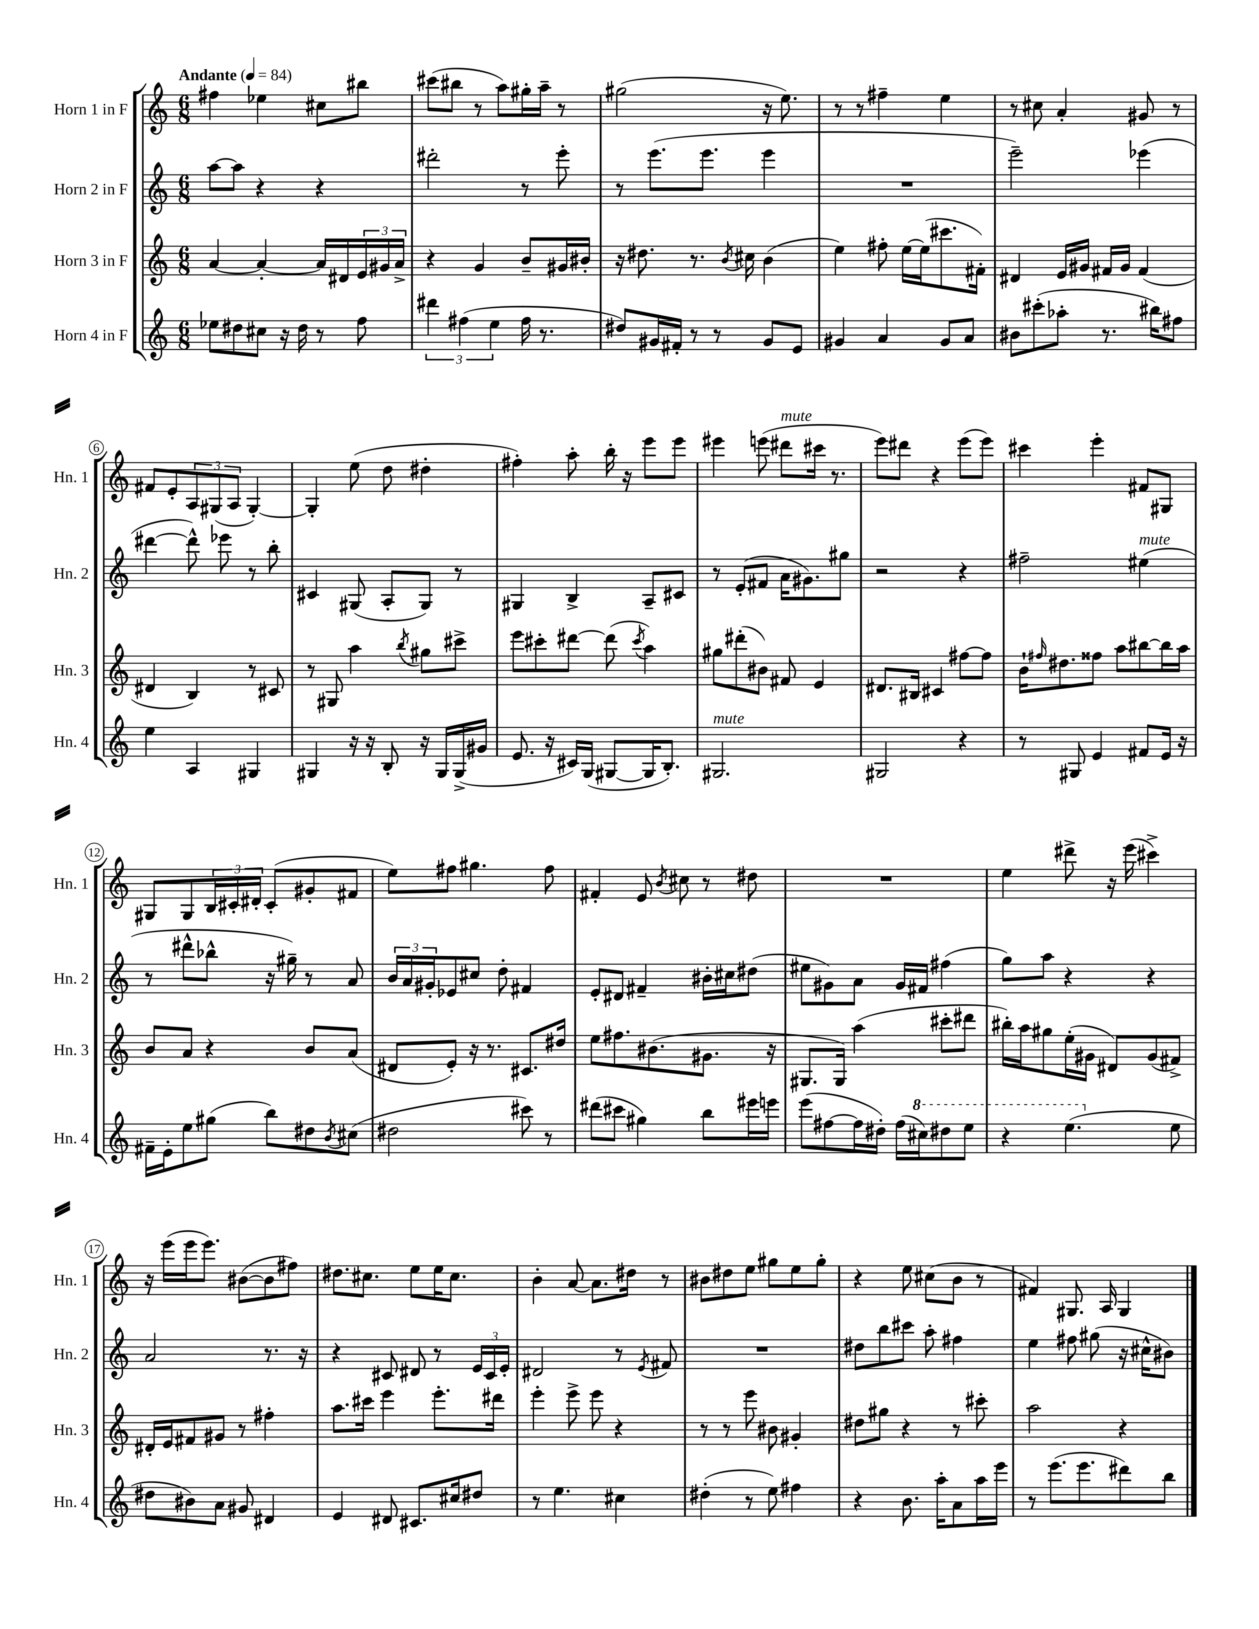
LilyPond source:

<<
\new StaffGroup <<
\new Staff = "s0" \with { instrumentName = "Horn 1 in F" shortInstrumentName = "Hn. 1" } {
    \clef treble \key c \major \numericTimeSignature \time 6/8 \tempo "Andante" 4 = 84
    fis''4 ees''4 cis''8 bis''8 |
    cis'''8( bis''8 r8 a''8) gis''16-. a''16-- r8 |
    gis''2( r16 e''8.) |
    r8 r8 fis''4-- e''4 |
    r8 cis''8 a'4-. gis'8 r8 |
    fis'8 e'8-. \tuplet 3/2 { a8 gis8( a8 } gis4~-.) |
    gis4-. e''8( d''8 dis''4-. |
    fis''4-.) a''8-. b''16-. r16 e'''8 e'''8 |
    eis'''4 e'''8( dis'''8^\markup { \italic "mute" } cis'''16 r8. |
    e'''8) dis'''8 r4 e'''8( e'''8) |
    cis'''4 e'''4-. fis'8 gis8 |
    gis8 gis8 \tuplet 3/2 { b16 cis'16-. dis'16-. } cis'8-.( gis'8-. fis'8 |
    e''8) fis''8 gis''4. fis''8 |
    fis'4-. e'8 \acciaccatura { b'8 } cis''8 r8 dis''8 |
    R2. |
    e''4 dis'''8-> r16 e'''16( cis'''4->) |
    r16 e'''16( e'''16 e'''8.) bis'8~( bis'8 fis''8) |
    dis''8. cis''8. e''8 e''16 cis''8. |
    b'4-. a'8~ a'8. dis''16 r8 |
    bis'8 dis''8 e''8 gis''8 e''8 gis''8-. |
    r4 e''8 cis''8( b'8 r8 |
    fis'4) gis8. a16 gis4 \bar "|." |
}
\new Staff = "s1" \with { instrumentName = "Horn 2 in F" shortInstrumentName = "Hn. 2" } {
    \clef treble \key c \major \numericTimeSignature \time 6/8
    a''8~ a''8 r4 r4 |
    dis'''2-. r8 e'''8-. |
    r8 e'''8.( e'''8. e'''4 |
    R2. |
    e'''2--) ees'''4( |
    dis'''4~ dis'''8-^) ees'''8 r8 b''8-. |
    cis'4 gis8( a8-. gis8) r8 |
    gis4 b4-> a8-- cis'8 |
    r8 e'8-.( fis'8 a'16 gis'8.) gis''8 |
    r2 r4 |
    fis''2-- eis''4^\markup { \italic "mute" }( |
    r8 dis'''8-^ bes''8-^ r16 gis''16--) r8 a'8 |
    \tuplet 3/2 { b'16 a'16 gis'16-. } ees'8 cis''8 d''8-. fis'4 |
    e'8-. dis'8 fis'4-- bis'16-. cis''16 dis''8( |
    eis''8 gis'8) a'8 gis'16 fis'16 fis''4( |
    g''8) a''8 r4 r4 |
    a'2 r8. r16 |
    r4 cis'8 dis'8 r8 \tuplet 3/2 { e'16 cis'16 e'16-. } |
    dis'2 r8 \acciaccatura { e'8 } fis'8 |
    R2. |
    dis''8 b''8 cis'''8 a''8-. fis''4 |
    e''4 fis''8 gis''8( r16 cis''16-^ bis'8) \bar "|." |
}
\new Staff = "s2" \with { instrumentName = "Horn 3 in F" shortInstrumentName = "Hn. 3" } {
    \clef treble \key c \major \numericTimeSignature \time 6/8
    a'4~ a'4~-. a'16 dis'16 \tuplet 3/2 { e'16 gis'16 a'16-> } |
    r4 g'4 b'8-- gis'16 bis'16-. |
    r16 dis''8. r8. \acciaccatura { b'8 } cis''16 b'4( |
    e''4) fis''8-. e''16~ e''16( cis'''8. fis'16-.) |
    dis'4 e'16 gis'16 fis'16 gis'16 fis'4( |
    dis'4 b4) r8 cis'8 |
    r8 gis8 a''4 \acciaccatura { b''8 } gis''8 cis'''8-> |
    e'''8 cis'''8-. dis'''8~ dis'''8( \acciaccatura { cis'''8 } a''4) |
    gis''8 dis'''8-.( bis'8) fis'8 e'4 |
    dis'8. bis16 cis'4 fis''8~ fis''8 |
    b'16-! \grace { fis''16 } dis''8. fisis''8 a''8 bis''8~ bis''16 a''16 |
    b'8 a'8 r4 b'8 a'8( |
    dis'8 e'8-.) r16 r8. cis'8. dis''16 |
    e''8 fis''8. bis'8.( gis'8. r16 |
    gis8. gis16) a''4( cis'''8-. dis'''8 |
    bis''16-.) a''16 gis''8 e''16-.( gis'16 dis'8) gis'8( fis'8->) |
    dis'16-. e'16 fis'8 gis'8 r8 fis''4-. |
    a''8. cis'''16 e'''4 e'''8.-. dis'''16 |
    e'''4-. e'''8-> e'''8 r4 |
    r8 r8 e'''8 bis'8 gis'4-. |
    dis''8 gis''8 r4 r8 cis'''8-. |
    a''2 r4 \bar "|." |
}
\new Staff = "s3" \with { instrumentName = "Horn 4 in F" shortInstrumentName = "Hn. 4" } {
    \clef treble \key c \major \numericTimeSignature \time 6/8
    ees''8 dis''8 cis''8 r16 dis''16 r8 f''8 |
    \tuplet 3/2 { dis'''4 fis''4( e''4 } fis''16 r8. |
    dis''8) gis'16 fis'16-. r8 r8 gis'8 e'8 |
    gis'4 a'4 gis'8 a'8 |
    bis'8 cis'''8-.( aes''8-. r8. bis''16) fis''8 |
    e''4 a4 gis4 |
    gis4 r16 r16 b8-. r16 gis16 gis16->( gis'16 |
    e'8. r16 cis'16) g16( gis8~ gis16 b8.-.) |
    gis2.^\markup { \italic "mute" } |
    gis2 r4 |
    r8 gis8 e'4 fis'8 e'16 r16 |
    fis'16-- e'16-. e''8 gis''8( b''8) dis''8 \acciaccatura { b'8 } cis''8( |
    dis''2 cis'''8) r8 |
    dis'''8( cis'''8 gis''4) b''8 eis'''16 e'''16 |
    e'''8( fis''8~ fis''16 dis''16-.) fis''16( \ottava #1 cis'''16) dis'''8 e'''8 |
    r4 e'''4.( \ottava #0 e''8 |
    dis''8 bis'8) a'8 gis'8 dis'4 |
    e'4 dis'8 cis'8. cis''16 dis''8 |
    r8 e''4. cis''4 |
    dis''4-.( r8 e''8) fis''4 |
    r4 b'8. a''16-. a'8 a''16 e'''16 |
    r8 e'''8.( e'''8. dis'''8) b''8 \bar "|." |
}
>>
>>
\layout { \context { \Score \override BarNumber.stencil = #(make-stencil-circler 0.1 0.3 ly:text-interface::print) } }
